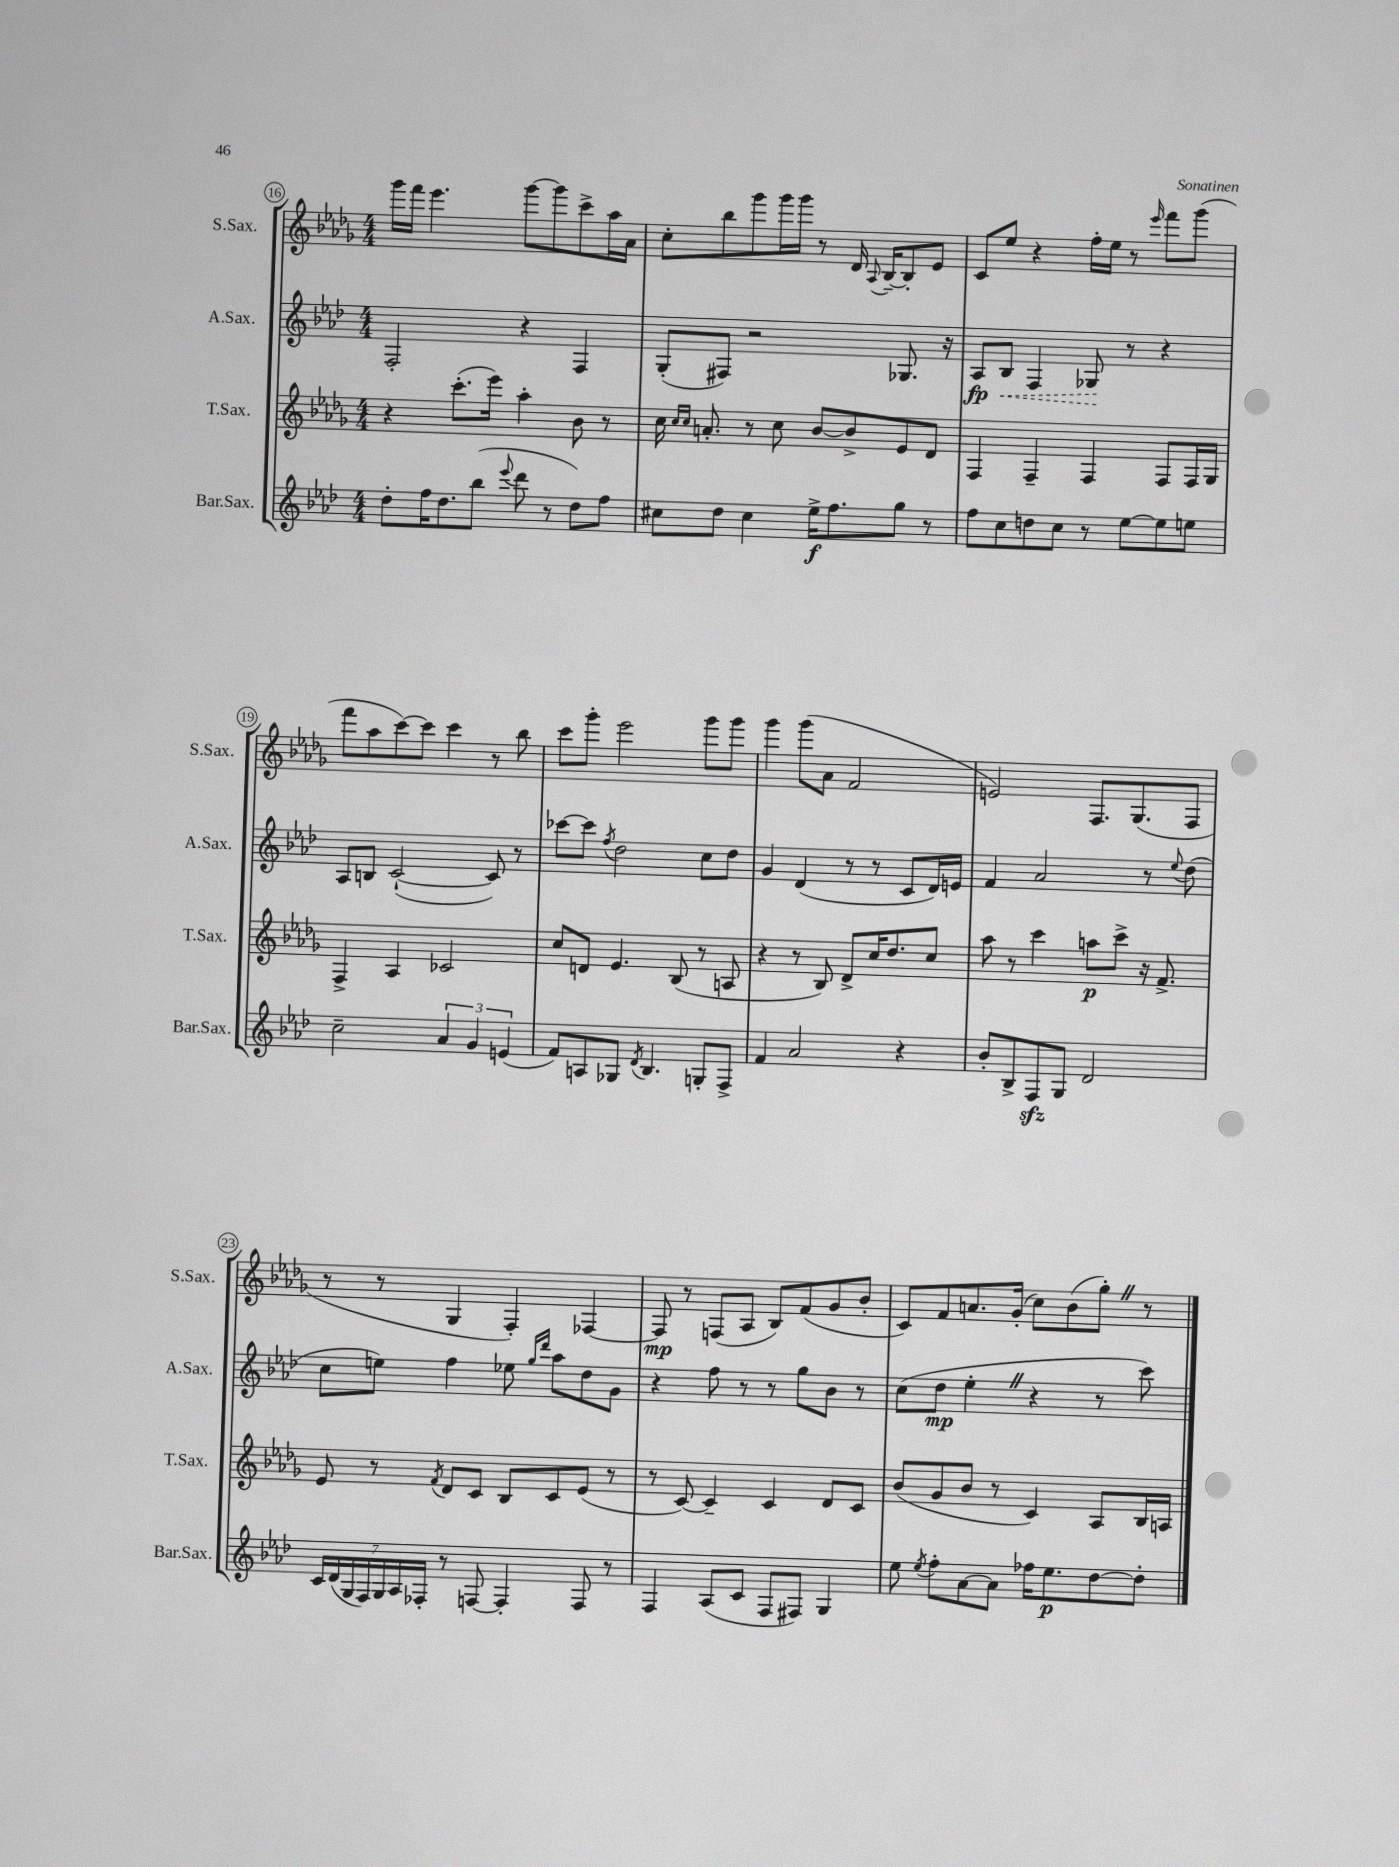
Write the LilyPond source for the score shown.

<<
\new StaffGroup <<
\new Staff = "s0" \with { instrumentName = "S.Sax." shortInstrumentName = "S.Sax." } {
    \clef treble \key des \major \numericTimeSignature \time 4/4
    \autoBeamOff ges'''16[ f'''16] ees'''4. ges'''8[~ ges'''8 c'''8-> aes''16 aes'16] |
    c''8[-. bes''8 ges'''8 ges'''16 ges'''16] r8 des'16 \appoggiatura { aes8 } bes16[~-- bes8-. ees'8] |
    c'8[ ees''8] r4 f''16[-. ees''16] r8 \grace { ees'''16 } f'''8[ ges'''8]( |
    f'''8[ aes''8 c'''8~) c'''8] c'''4 r8 bes''8 |
    c'''8[ ges'''8]-. ees'''2 ges'''8[ ges'''8] |
    ges'''4 ges'''8[( aes'8] f'2 |
    e'2) f8.[ ges8.( f8] |
    r8 r8 ges4 f4-.) fes4~ |
    fes8\mp r8 f8[( aes8] bes8[) f'8( ges'8 bes'8]-. |
    c'8[) f'8 a'8. ges'16]-.( c''8[) bes'8( ges''8]-.) \once \override BreathingSign.text = \markup { \musicglyph "scripts.caesura.straight" } \breathe r8 \bar "|." |
}
\new Staff = "s1" \with { instrumentName = "A.Sax." shortInstrumentName = "A.Sax." } {
    \clef treble \key aes \major \numericTimeSignature \time 4/4
    \autoBeamOff f2-. r4 f4 |
    g8[-.( fis8]) r2 ges8. r16 |
    aes8[\fp \once \override Hairpin.style = #'dashed-line bes8]\< f4 ges8\! r8 r4 |
    aes8[ b8] c'2~-!( c'8) r8 |
    ces'''8[~ ces'''8] \acciaccatura { f''8 } des''2 c''8[ des''8] |
    g'4 des'4( r8 r8 c'8[ des'16) e'16] |
    f'4 aes'2 r8 \appoggiatura { ees''8 } des''8( |
    c''8[ e''8]) f''4 ees''8 \grace { g''16[ des'''16] } aes''8[ des''8 g'8] |
    r4 f''8 r8 r8 g''8[ bes'8] r8 |
    c''8[( des''8]\mp ees''4-. \once \override BreathingSign.text = \markup { \musicglyph "scripts.caesura.straight" } \breathe r4 r8 c'''8) \bar "|." |
}
\new Staff = "s2" \with { instrumentName = "T.Sax." shortInstrumentName = "T.Sax." } {
    \clef treble \key des \major \numericTimeSignature \time 4/4
    \autoBeamOff r4 c'''8.[-.( ees'''16]) aes''4-. bes'8 r8 |
    c''16 \grace { c''16[ c''16] } a'8.-. r8 c''8 bes'8[~ bes'8-> ees'8 des'8] |
    f4 f4-- f4 f8[ f16 ges16] |
    f4-> aes4 ces'2 |
    c''8[ d'8] ees'4. bes8( r8 a8 |
    r4 r8 bes8) des'8[-> c''16 des''8. c''8] |
    aes''8 r8 c'''4 a''8[\p c'''8]-> r16 f'8.-> |
    ees'8 r8 \acciaccatura { f'8 } des'8[ c'8] bes8[ c'8 ees'8]( r8 |
    r8 c'8~) c'4-- c'4 des'8[ c'8] |
    bes'8[( ges'8 bes'8] r8 c'4) aes8[ bes16 a16] \bar "|." |
}
\new Staff = "s3" \with { instrumentName = "Bar.Sax." shortInstrumentName = "Bar.Sax." } {
    \clef treble \key aes \major \numericTimeSignature \time 4/4
    \autoBeamOff des''8[-. f''16 des''8. bes''8]( \appoggiatura { ees'''8 } des'''8 r8 des''8[) f''8] |
    cis''8[ des''8] cis''4 ees''16[->\f f''8. g''8] r8 |
    f''8[ c''8 d''8 c''8] r8 ees''8[~ ees''8 e''8] |
    c''2-- \tuplet 3/2 { aes'4 g'4 e'4( } |
    f'8[) a8 ges8] \acciaccatura { des'8 } bes4. g8[-. f8]-> |
    f'4 aes'2 r4 |
    bes'8[-. bes8-> f8\sfz g8] des'2 |
    \tuplet 7/4 { c'16[ des'16( g16 f16) g16 aes16 fes16]-. } r8 f8~ f4-. f8 r8 |
    f4 aes8[( c'8] f8[ fis8]) g4 |
    ees''8 \acciaccatura { ees''8 } f''8[-. aes'8~ aes'8] fes''16[ ees''8.\p des''8~ des''8]-. \bar "|." |
}
>>
>>
\layout { \context { \Score currentBarNumber = #16 \override BarNumber.stencil = #(make-stencil-circler 0.1 0.3 ly:text-interface::print) } }
